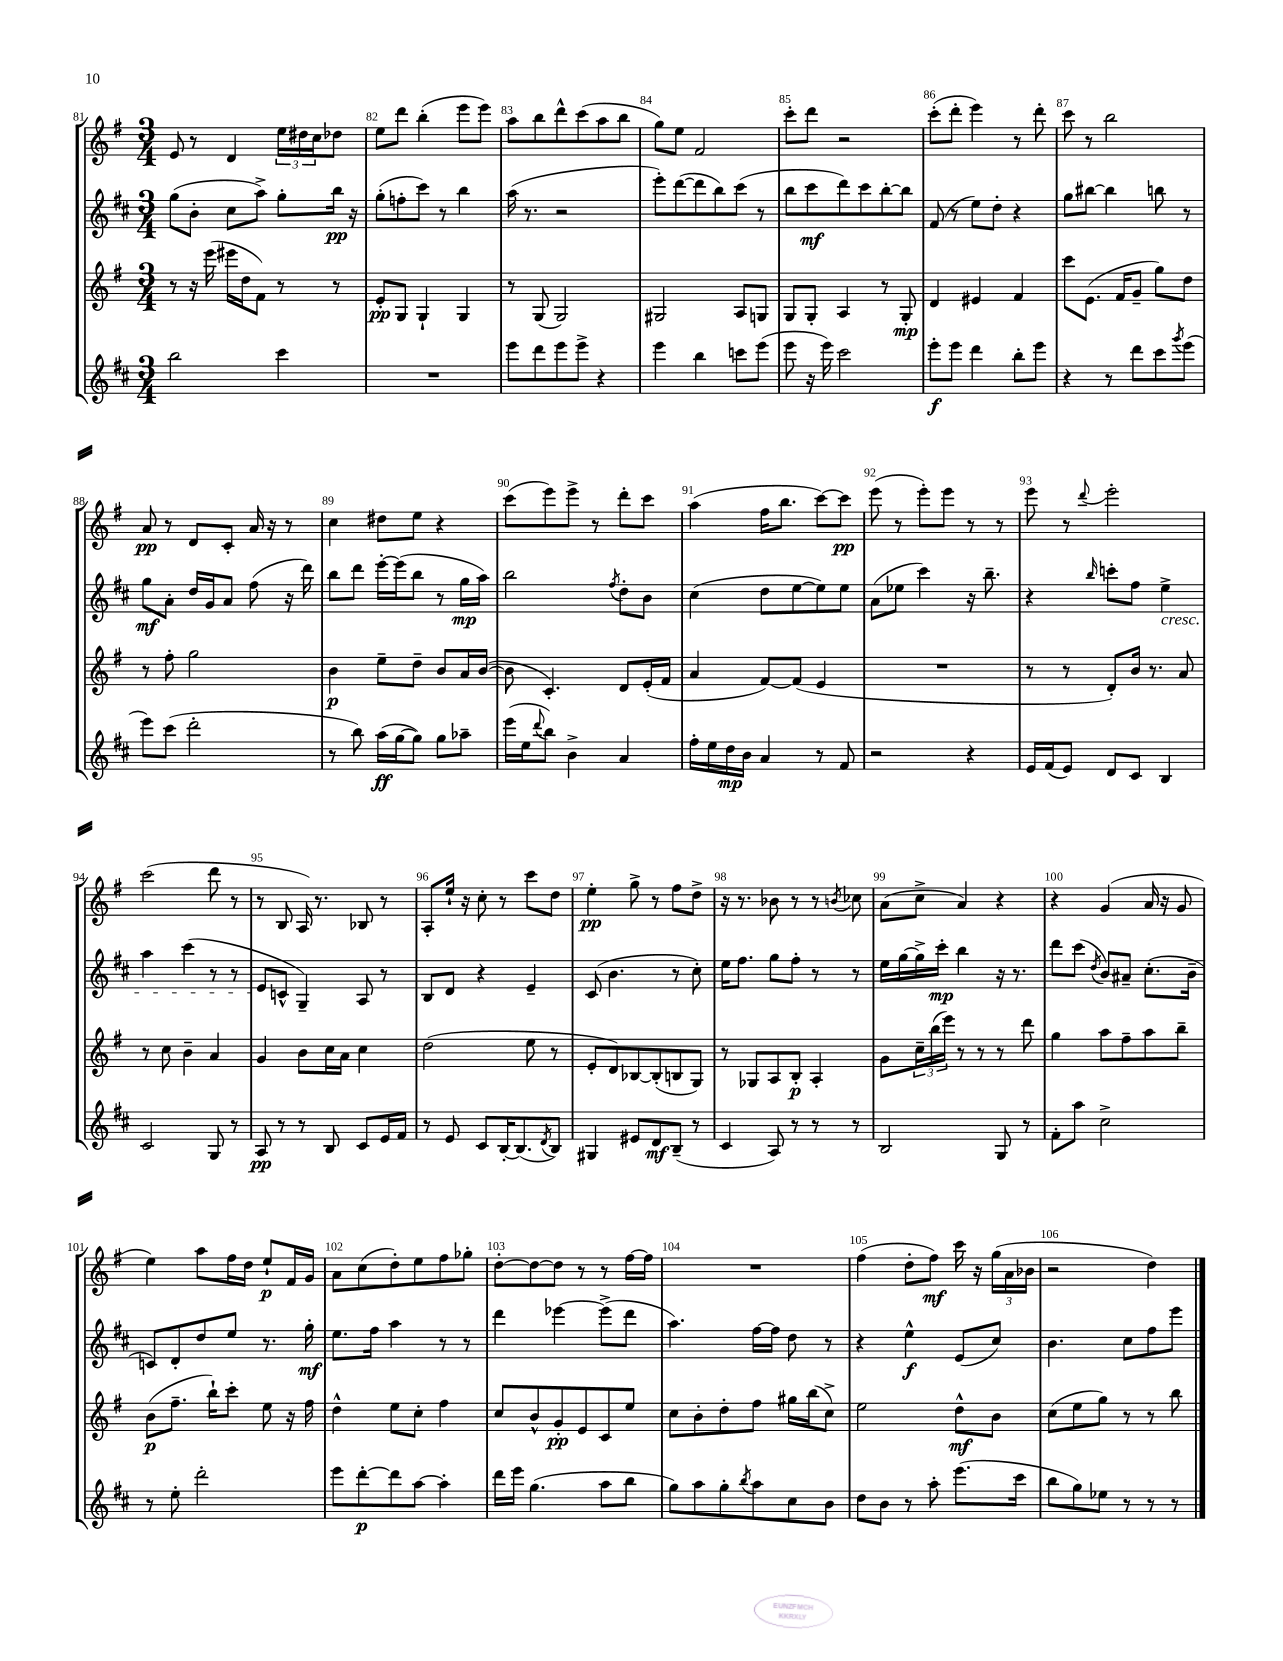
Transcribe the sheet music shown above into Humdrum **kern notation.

**kern	**dynam	**kern	**dynam	**kern	**dynam	**kern	**dynam
*part4	*part4	*part3	*part3	*part2	*part2	*part1	*part1
*staff4	*staff4	*staff3	*staff3	*staff2	*staff2	*staff1	*staff1
*clefG2	*	*clefG2	*	*clefG2	*	*clefG2	*
*k[f#c#]	*	*k[f#]	*	*k[f#c#]	*	*k[f#]	*
*M3/4	*	*M3/4	*	*M3/4	*	*M3/4	*
=81	=81	=81	=81	=81	=81	=81	=81
2bb\	.	8r	.	(8gg\L	.	8e/	.
.	.	16r	.	8b'\J	.	8r	.
.	.	(16eee\	.	.	.	.	.
.	.	16eee#X\LL	.	8cc#\L	.	4d/	.
.	.	16dd\J	.	.	.	.	.
.	.	8f#\J)	.	8aa^\J)	.	.	.
4ccc#\	.	8r	.	8gg'\L	.	24ee\LL	.
.	.	.	.	.	.	24dd#X\	.
.	.	.	.	.	.	24cc\J	.
.	.	8r	.	16bb\Jk	pp	8dd-X\J	.
.	.	.	.	16r	.	.	.
=82	=82	=82	=82	=82	=82	=82	=82
2.r	.	8e'/L	pp	(8gg'\L	.	8ee\L	.
.	.	8G/J	.	8ffn'\	.	8ddd\J	.
.	.	4G`/	.	8ccc#\J)	.	(4bb'\	.
.	.	.	.	8r	.	.	.
.	.	4G/	.	4bb\	.	8eee\L	.
.	.	.	.	.	.	8eee\J)	.
=83	=83	=83	=83	=83	=83	=83	=83
8eee\L	.	8r	.	(16aa\	.	8aa\L	.
.	.	.	.	8.r	.	.	.
8ddd\	.	(8G/	.	.	.	8bb\	.
8eee\	.	2G/)	.	2r	.	8ddd^^\	.
8eee^\J	.	.	.	.	.	(8ccc\	.
4r	.	.	.	.	.	8aa\	.
.	.	.	.	.	.	8bb\J	.
=84	=84	=84	=84	=84	=84	=84	=84
4eee\	.	2G#X/	.	8eee'\L)	.	8gg\L)	.
.	.	.	.	([8ddd\	.	8ee\J	.
4bb\	.	.	.	8ddd\]	.	2f#/	.
.	.	.	.	8bb\)	.	.	.
8cccn\L	.	8A/L	.	(8ccc#\J	.	.	.
(8eee\J	.	8Gn/J	.	8r	.	.	.
=85	=85	=85	=85	=85	=85	=85	=85
8eee\	.	8G/L	.	8bb\L	.	8ccc'\L	.
16r	.	8G'/J	.	8ccc#\	mf	8ddd\J	.
16eee\)	.	.	.	.	.	.	.
2ccc#\	.	4A/	.	8ddd\)	.	2r	.
.	.	.	.	8ccc#\	.	.	.
.	.	8r	.	[8bb'\	.	.	.
.	.	8G'/	mp	8bb\J]	.	.	.
=86	=86	=86	=86	=86	=86	=86	=86
8eee'\L	f	4d/	.	(8f#/	.	(8ccc'\L	.
8eee\J	.	.	.	8r	.	8ddd'\J	.
4ddd\	.	4e#X/	.	8ee\L)	.	4eee\)	.
.	.	.	.	8dd'\J	.	.	.
8bb'\L	.	4f#/	.	4r	.	8r	.
8eee\J	.	.	.	.	.	8ddd'\	.
=87	=87	=87	=87	=87	=87	=87	=87
4r	.	8ccc\L	.	8gg\L	.	8ccc\	.
.	.	(8.e\J	.	[8bb#X\J	.	8r	.
8r	.	.	.	4bb#\]	.	2bb\	.
.	.	16f#/KL	.	.	.	.	.
8ddd\L	.	8g~/J	.	.	.	.	.
8ccc#\	.	8gg\L)	.	8bbn\	.	.	.
8qggg/	.	.	.	.	.	.	.
(8eee\J	.	8dd\J	.	8r	.	.	.
!!LO:LB:g=z
=88	=88	=88	=88	=88	=88	=88	=88
8eee\L)	.	8r	.	8gg\L	mf	8a/	pp
(8ccc#\J	.	8ff#'\	.	8a'\J	.	8r	.
2ddd'\	.	2gg\	.	16dd/LL	.	8d/L	.
.	.	.	.	16g/J	.	.	.
.	.	.	.	8a/J	.	8c'/J	.
.	.	.	.	(8ff#\	.	16a/	.
.	.	.	.	.	.	16r	.
.	.	.	.	16r	.	8r	.
.	.	.	.	16ddd\)	.	.	.
=89	=89	=89	=89	=89	=89	=89	=89
8r	.	4b\	p	8bb\L	.	4cc\	.
8bb\)	.	.	.	8ddd\J	.	.	.
(16aa\LL	ff	8ee~\L	.	[16eee'\LL	.	8dd#X\L	.
[16gg\J	.	.	.	(16eee\J]	.	.	.
8gg\J])	.	8dd~\J	.	8bb\J	.	8ee\J	.
8gg\L	.	8b/L	.	8r	.	4r	.
8aa-X~\J	.	16a/L	.	16gg\LL	mp	.	.
.	.	([16b/JJ	.	16aa\JJ)	.	.	.
=90	=90	=90	=90	=90	=90	=90	=90
(16eee\LL	.	8b\]	.	2bb\	.	(8ccc\L	.
16ee\J	.	.	.	.	.	.	.
8qqddd/	.	.	.	.	.	.	.
8bb\J)	.	4.c'/)	.	.	.	8eee\)	.
4b^\	.	.	.	.	.	8eee^\J	.
.	.	.	.	.	.	8r	.
.	.	.	.	8qff#/	.	.	.
4a/	.	8d/L	.	8dd'\L	.	8ddd'\L	.
.	.	(16e'/L	.	8b\J	.	8ccc\J	.
.	.	16f#/JJ	.	.	.	.	.
=91	=91	=91	=91	=91	=91	=91	=91
16ff#'\LL	.	4a/	.	(4cc#\	.	(4aa\	.
16ee\	.	.	.	.	.	.	.
16dd\	mp	.	.	.	.	.	.
16b\JJ	.	.	.	.	.	.	.
4a/	.	[8f#/L)	.	8dd\L	.	16ff#\KL	.
.	.	.	.	.	.	8.bb\J	.
.	.	(8f#/J]	.	[8ee\	.	.	.
8r	.	4e/	.	8ee\])	.	[8ccc\L)	.
8f#/	.	.	.	8ee\J	.	8ccc\J]	pp
=92	=92	=92	=92	=92	=92	=92	=92
2r	.	2.r	.	(8a\L	.	(8eee\	.
.	.	.	.	8ee-X\J	.	8r	.
.	.	.	.	4ccc#\)	.	8eee'\L)	.
.	.	.	.	.	.	8eee\J	.
4r	.	.	.	16r	.	8r	.
.	.	.	.	8.bb~\	.	.	.
.	.	.	.	.	.	8r	.
=93	=93	=93	=93	=93	=93	=93	=93
16e/LL	.	8r	.	4r	.	8eee\	.
(16f#/J	.	.	.	.	.	.	.
8e/J)	.	8r	.	.	.	8r	.
.	.	.	.	16qqbb/	.	8qqddd/	.
8d/L	.	8d'/L)	.	8cccn'\L	.	2eee'\	.
8c#/J	.	16b/Jk	.	8ff#\J	.	.	.
.	.	8.r	.	.	.	.	.
!	!	!	!	!LO:TX:b:i:t=cresc.	!	!	!
4B/	.	.	.	4ee^\	.	.	.
.	.	8a/	.	.	.	.	.
!!LO:LB:g=z
=94	=94	=94	=94	=94	=94	=94	=94
2c#/	.	8r	.	4aa\	.	(2ccc\	.
.	.	8cc\	.	.	.	.	.
.	.	4b~\	.	(4ccc#\	.	.	.
8G/	.	4a/	.	8r	.	8ddd\	.
8r	.	.	.	8r	.	8r	.
=95	=95	=95	=95	=95	=95	=95	=95
8A/	pp	4g/	.	8e/L	.	8r	.
8r	.	.	.	8cn^^/J	.	8B/	.
8r	.	8b\L	.	4G~/)	.	16A/)	.
.	.	.	.	.	.	8.r	.
8B/	.	16cc\L	.	.	.	.	.
.	.	16a\JJ	.	.	.	.	.
8c#/L	.	4cc\	.	8A/	.	8B-X/	.
16e/L	.	.	.	8r	.	8r	.
16f#/JJ	.	.	.	.	.	.	.
=96	=96	=96	=96	=96	=96	=96	=96
8r	.	(2dd\	.	8B/L	.	8A'/L	.
8e/	.	.	.	8d/J	.	16ee`/Jk	.
.	.	.	.	.	.	16r	.
8c#/L	.	.	.	4r	.	8cc'\	.
[16B'/K	.	.	.	.	.	8r	.
(8.B/]	.	.	.	.	.	.	.
.	.	8ee\	.	4e~/	.	8ccc\L	.
8qd/	.	.	.	.	.	.	.
8B/J)	.	8r	.	.	.	8dd\J	.
=97	=97	=97	=97	=97	=97	=97	=97
4G#X/	.	8e'/L	.	(8c#/	.	4ee'\	pp
.	.	8d/)	.	4.b\	.	.	.
8e#X/L	.	[8B-X/	.	.	.	8gg^\	.
8d/	mf	(8B-'/]	.	.	.	8r	.
(8B~/J	.	8Bn/	.	8r	.	8ff#\L	.
8r	.	8G/J)	.	8cc#'\)	.	8dd^\J	.
=98	=98	=98	=98	=98	=98	=98	=98
4c#/	.	8r	.	16ee\KL	.	16r	.
.	.	.	.	8.ff#\J	.	8.r	.
.	.	8G-X/L	.	.	.	.	.
8A/)	.	8A/	.	8gg\L	.	8b-X\	.
8r	.	8B'/J	p	8ff#'\J	.	8r	.
8r	.	4A'/	.	8r	.	8r	.
.	.	.	.	.	.	8qbn/	.
8r	.	.	.	8r	.	8cc-X\	.
=99	=99	=99	=99	=99	=99	=99	=99
2B/	.	8g\L	.	16ee\LL	.	(8a\L	.
.	.	.	.	[16gg\	.	.	.
.	.	24cc~\L	.	16gg^\]	.	8cc^\J	.
.	.	(24bb\	.	.	.	.	.
.	.	.	.	16ccc#'\JJ	mp	.	.
.	.	24eee\JJ)	.	.	.	.	.
.	.	8r	.	4bb\	.	4a/)	.
.	.	8r	.	.	.	.	.
8G/	.	8r	.	16r	.	4r	.
.	.	.	.	8.r	.	.	.
8r	.	8ddd\	.	.	.	.	.
=100	=100	=100	=100	=100	=100	=100	=100
8f#'\L	.	4gg\	.	8ddd\L	.	4r	.
8aa\J	.	.	.	(8ccc#\J	.	.	.
.	.	.	.	8qdd/	.	.	.
2cc#^\	.	8aa\L	.	8b/L)	.	(4g/	.
.	.	8ff#~\	.	8a#X~/J	.	.	.
.	.	8aa\	.	(8.cc#'\L	.	16a/	.
.	.	.	.	.	.	16r	.
.	.	8bb~\J	.	.	.	8g/	.
.	.	.	.	16b~\Jk	.	.	.
!!LO:LB:g=z
=101	=101	=101	=101	=101	=101	=101	=101
8r	.	(8b\L	p	8cn/L)	.	4ee\)	.
8ee'\	.	8.ff#~\J	.	8d'/	.	.	.
2ddd'\	.	.	.	8dd/	.	8aa\L	.
.	.	16bb`\KL)	.	.	.	.	.
.	.	8ccc'\J	.	8ee/J	.	16ff#\L	.
.	.	.	.	.	.	16dd\JJ	.
.	.	8ee\	.	8.r	.	8ee`/L	p
.	.	16r	.	.	.	16f#/L	.
.	.	16ff#\	.	16gg'\	mf	16g/JJ	.
=102	=102	=102	=102	=102	=102	=102	=102
8eee\L	.	4dd^^\	.	8.ee\L	.	8a\L	.
[8ddd'\	p	.	.	.	.	(8cc\	.
.	.	.	.	16ff#\Jk	.	.	.
8ddd\]	.	8ee\L	.	4aa\	.	8dd'\)	.
[8aa\J	.	8cc'\J	.	.	.	8ee\	.
4aa'\]	.	4ff#\	.	8r	.	8ff#\	.
.	.	.	.	8r	.	8gg-X'\J	.
=103	=103	=103	=103	=103	=103	=103	=103
16ddd\LL	.	8cc/L	.	4ddd\	.	[8dd'\L	.
16eee\JJ	.	.	.	.	.	.	.
(4.gg\	.	8b^^/	.	.	.	8dd\_	.
.	.	8g'/	pp	[4eee-X\	.	8dd\J]	.
.	.	8e/	.	.	.	8r	.
8aa\L	.	8c/	.	(8eee-^\L]	.	8r	.
8bb\J	.	8ee/J	.	8ddd\J	.	[16ff#\LL	.
.	.	.	.	.	.	16ff#\JJ]	.
=104	=104	=104	=104	=104	=104	=104	=104
8gg\L)	.	8cc\L	.	4.aa\)	.	2.r	.
8aa\	.	8b'\	.	.	.	.	.
8gg'\	.	8dd'\	.	.	.	.	.
8qbb/	.	.	.	.	.	.	.
8aa\	.	8ff#\J	.	[16ff#\LL	.	.	.
.	.	.	.	16ff#\JJ]	.	.	.
8cc#\	.	16gg#X\LL	.	8dd\	.	.	.
.	.	(16bb\J	.	.	.	.	.
8b\J	.	8cc^\J)	.	8r	.	.	.
=105	=105	=105	=105	=105	=105	=105	=105
8dd\L	.	2ee\	.	4r	.	(4ff#\	.
8b\J	.	.	.	.	.	.	.
8r	.	.	.	4ee^^\	f	8dd'\L	.
8aa'\	.	.	.	.	.	8ff#\J)	mf
(8.eee\L	.	8dd^^\L	mf	(8e/L	.	16ccc\	.
.	.	.	.	.	.	16r	.
.	.	8b\J	.	8cc#/J)	.	(24gg\LL	.
.	.	.	.	.	.	24a\	.
16ccc#\Jk	.	.	.	.	.	.	.
.	.	.	.	.	.	24b-X\JJ	.
=106	=106	=106	=106	=106	=106	=106	=106
8bb\L	.	(8cc\L	.	4.b\	.	2r	.
8gg\)	.	8ee\	.	.	.	.	.
8ee-X\J	.	8gg\J)	.	.	.	.	.
8r	.	8r	.	8cc#\L	.	.	.
8r	.	8r	.	8ff#\	.	4dd\)	.
8r	.	8bb\	.	8eee\J	.	.	.
==	==	==	==	==	==	==	==
*-	*-	*-	*-	*-	*-	*-	*-
